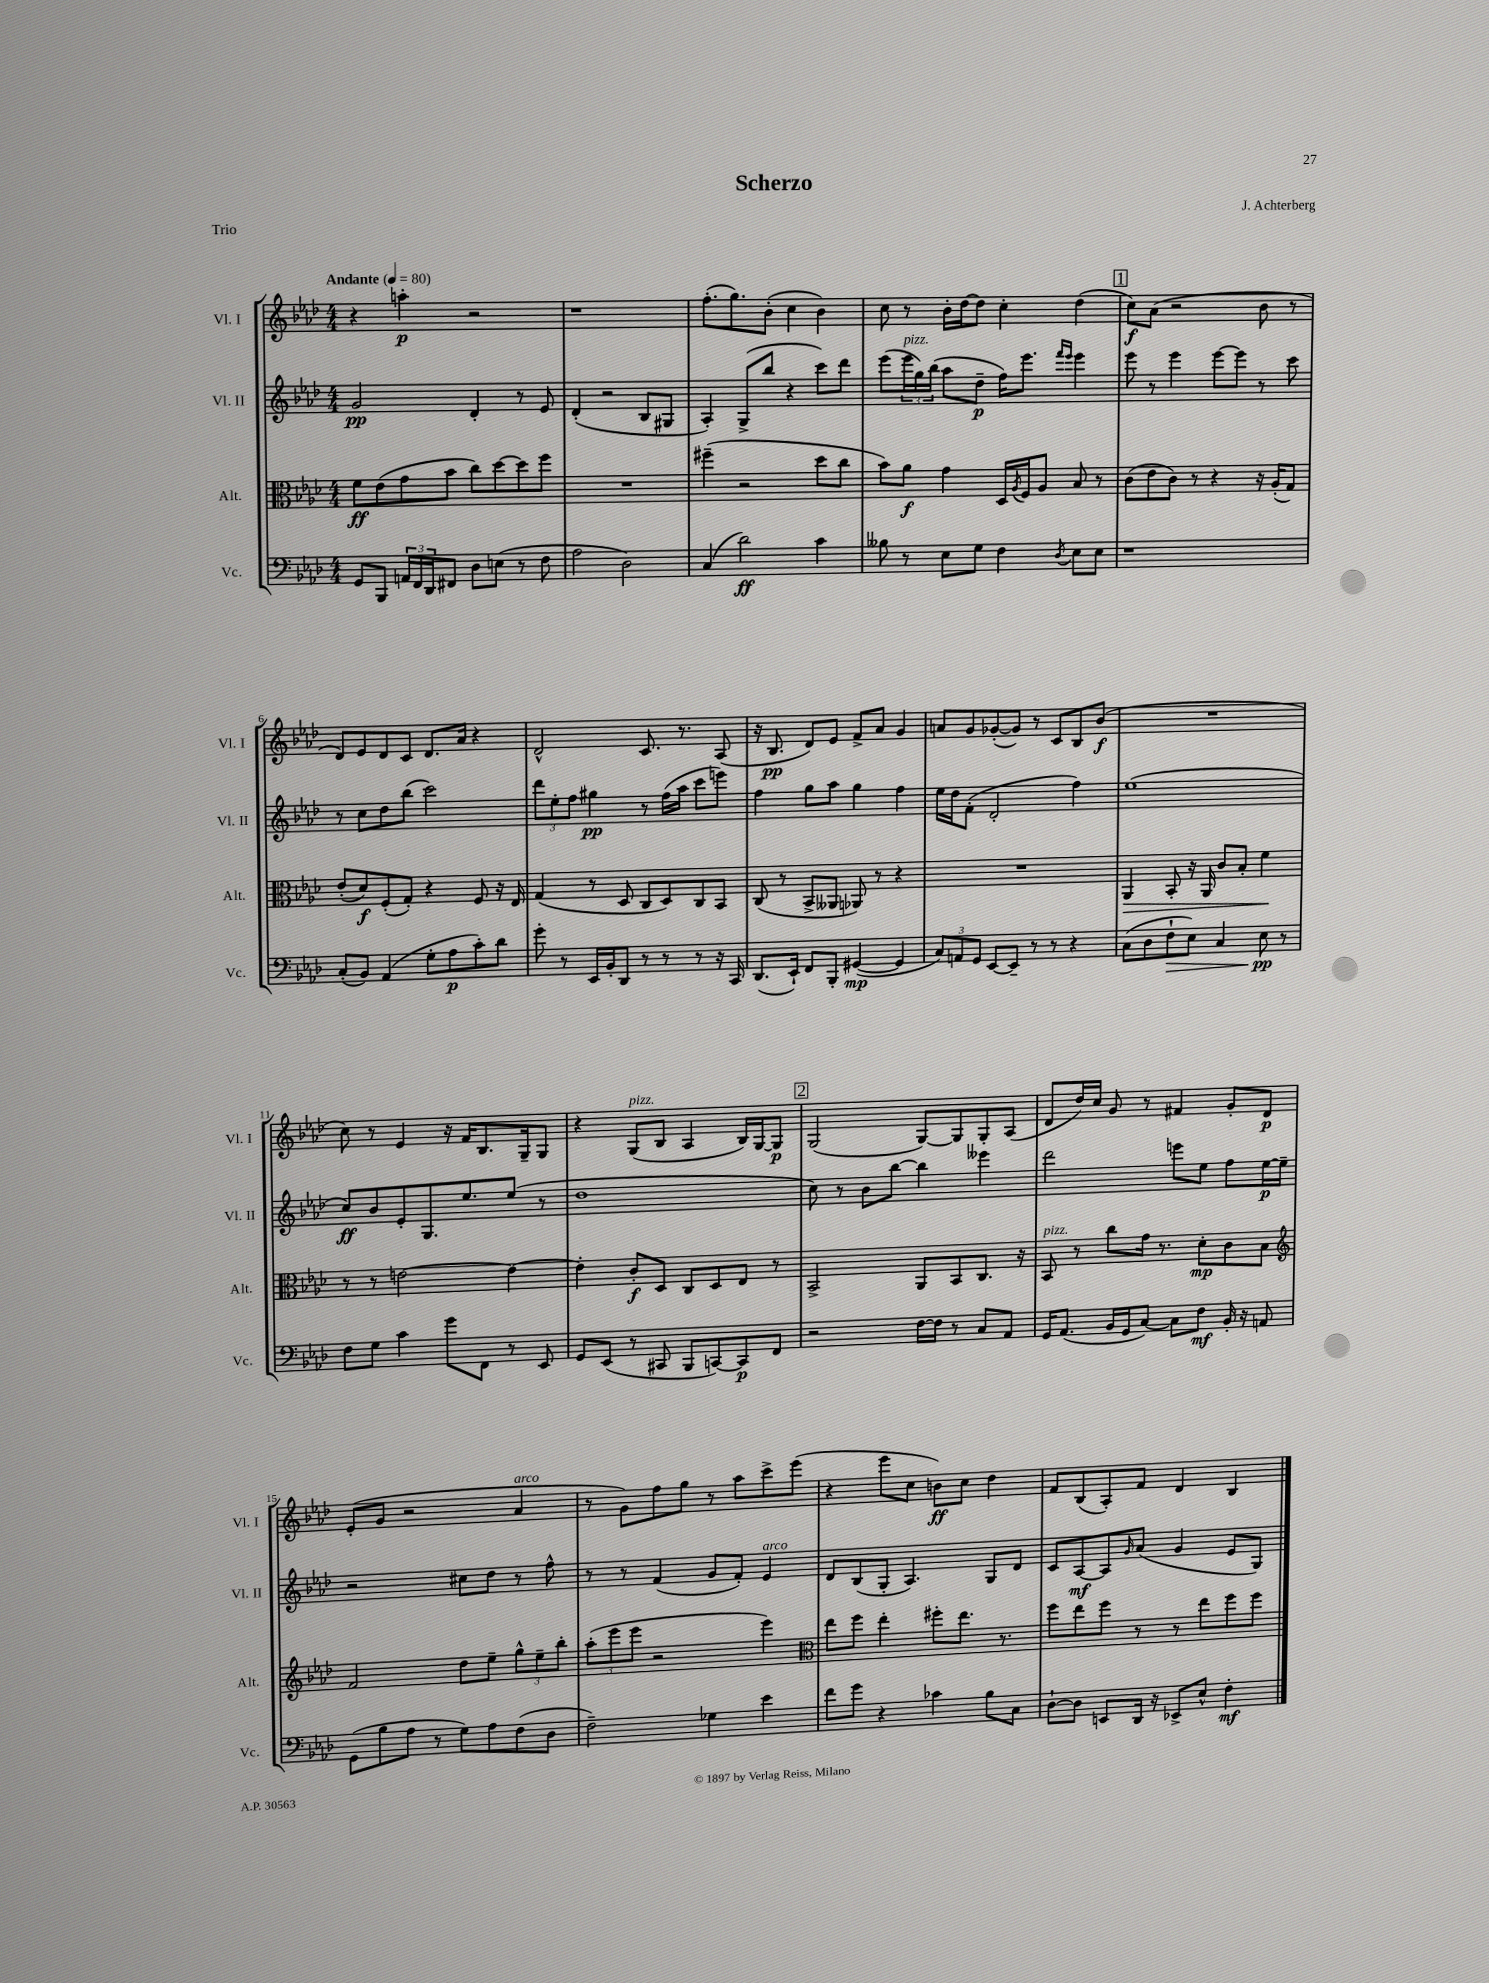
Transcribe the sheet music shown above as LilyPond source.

\header { title = "Scherzo" composer = "J. Achterberg" piece = "Trio" }
<<
\new StaffGroup <<
\new Staff = "s0" \with { instrumentName = "Vl. I" shortInstrumentName = "Vl. I" } {
    \clef treble \key aes \major \numericTimeSignature \time 4/4 \tempo "Andante" 4 = 80
    r4 a''4-.\p r2 |
    r1 |
    f''8.-.( g''8.) bes'8-.( c''4 bes'4) |
    c''8 r8 bes'16-. des''16~ des''8 c''4-. des''4( |
    \mark \markup { \box "1" } c''8\f) aes'8( r2 bes'8 r8 |
    des'8) ees'8 des'8 c'8 des'8. aes'16 r4 |
    des'2-^ c'8. r8. aes8( |
    r16 bes8.\pp des'8) ees'8 f'8-> aes'8 g'4 |
    a'8 g'8 ges'8~-.( ges'8) r8 c'8 bes8 bes'8\f( |
    R1 |
    c''8) r8 ees'4 r16 f'16 bes8. g16-- g8 |
    r4 g8^\markup { \italic "pizz." }( bes8 aes4 bes16) g16~ g8\p |
    \mark \markup { \box "2" } g2( g8~) g8 g8-. aes8( |
    des'8 des''16) c''16 g'8 r8 fis'4 g'8-. des'8\p |
    ees'8-.( g'8 r2 aes'4^\markup { \italic "arco" } |
    r8 g'8) f''8 g''8 r8 aes''8 c'''8-> ees'''8( |
    r4 ees'''8 c''8 b'8\ff) c''8 des''4 |
    f'8 bes8( aes8-.) f'8 des'4 bes4 \bar "|." |
}
\new Staff = "s1" \with { instrumentName = "Vl. II" shortInstrumentName = "Vl. II" } {
    \clef treble \key aes \major \numericTimeSignature \time 4/4
    g'2\pp des'4-. r8 ees'8 |
    des'4-.( r2 bes8 gis8 |
    aes4-.) g8->( bes''8 r4 c'''8) des'''8 |
    ees'''8( \tuplet 3/2 { ees'''16^\markup { \italic "pizz." } g''16) bes''16( } aes''8 des''8--\p f''16) ees'''8. \grace { f'''16 ees'''16 } ees'''4 |
    \mark \markup { \box "1" } ees'''8 r8 ees'''4 ees'''8~ ees'''8 r8 c'''8 |
    r8 c''8 des''8 bes''8( c'''2) |
    \tuplet 3/2 { des'''8 ees''8-. f''8 } gis''4\pp r8 f''16( aes''16 c'''8 e'''8) |
    f''4 g''8 aes''8 g''4 f''4 |
    ees''16 des''16 f'8-.( des'2-. f''4) |
    ees''1( |
    c''8\ff) bes'8 ees'8-. g8. ees''8. ees''8( r8 |
    des''1 |
    \mark \markup { \box "2" } c''8) r8 bes'8 bes''8~ bes''4 eeses'''4 |
    des'''2 e'''8 ees''8 f''8 ees''16~\p ees''16-- |
    r2 cis''8 des''8 r8 f''8-^ |
    r8 r8 f'4( g'8 f'8-.) ees'4^\markup { \italic "arco" } |
    des'8 bes8( g8-. aes4.) g8 des'8 |
    c'8 aes8~\mf aes8 \grace { g'16 } aes'8( g'4 ees'8 g8) \bar "|." |
}
\new Staff = "s2" \with { instrumentName = "Alt." shortInstrumentName = "Alt." } {
    \clef alto \key aes \major \numericTimeSignature \time 4/4
    f'8\ff ees'8( g'8 bes'8 c''8) des''8~ des''8 f''8 |
    R1 |
    fis''4--( r2 des''8 c''8 |
    bes'8) aes'8\f g'4 des16 \acciaccatura { aes8 } f16 aes8 bes8 r8 |
    \mark \markup { \box "1" } c'8( ees'8 c'8) r8 r4 r16 aes16-.( g8) |
    ees'8-.( des'8\f) f8-.( g8-.) r4 f8 r16 ees16 |
    g4( r8 des8 c8 des8) c8 bes,8 |
    c8( r8 bes,8-> aeses,8 aes,8) r8 r4 |
    R1 |
    aes,4\> bes,8-. r16 aes,16 c'8 bes8-. f'4\! |
    r8 r8 e'2~ e'4~ |
    e'4-. c'8-.\f des8 c8 des8 ees8 r8 |
    \mark \markup { \box "2" } bes,2-> aes,8 bes,8 c8. r16 |
    bes,8^\markup { \italic "pizz." } r8 c''8 g'16 r8. des'8-.\mp c'8 bes8 |
    \clef treble f'2 des''8 ees''8-- \tuplet 3/2 { g''8-^ ees''8-- bes''8-. } |
    \tuplet 3/2 { aes''8-.( ees'''8 ees'''8 } r2 ees'''4) |
    \clef alto ees''8 f''8 ees''4-. fis''8-. ees''8. r8. |
    f''8 ees''8 f''8 r8 r8 ees''8 f''8 f''8 \bar "|." |
}
\new Staff = "s3" \with { instrumentName = "Vc." shortInstrumentName = "Vc." } {
    \clef bass \key aes \major \numericTimeSignature \time 4/4
    g,8 bes,,8 \tuplet 3/2 { a,16 f,16 des,16 } fis,8 des8 e8( r8 f8 |
    aes2 des2) |
    c4( des'2\ff) c'4 |
    beses8 r8 ees8 g8 f4 \acciaccatura { des8 } ees8 ees8 |
    \mark \markup { \box "1" } r1 |
    c8-.( bes,8) aes,4( g8-. aes8\p c'8-.) des'8 |
    g'8-. r8 ees,16 bes,16-. des,8 r8 r8 r8 r16 c,16 |
    des,8.( ees,16-!) f,8 bes,,8-. gis,4~\mp( gis,4 |
    \tuplet 3/2 { c8) a,8 g,8 } ees,8~ ees,8-- r8 r8 r4 |
    c8( des8 f8-!\> ees8) c4 ees8\pp\! r8 |
    f8 g8 c'4 g'8 f,8 r8 ees,8 |
    g,8 ees,8( r8 cis,8 bes,,8 c,8~) c,8\p f,8 |
    \mark \markup { \box "2" } r2 f16~ f16 r8 c8 aes,8 |
    g,16 aes,8.( bes,16 g,16 c8~) c8 f8\mf bes,16-. r16 a,8 |
    g,8( bes8 aes8 r8 g8) aes8 f8( des8 |
    f2--) ges4 ees'4 |
    f'8 g'8 r4 ces'4 bes8 c8 |
    des8~-! des8 e,8 des,16 r16 ees,8-> ees8-^ f4-.\mf \bar "|." |
}
>>
>>
